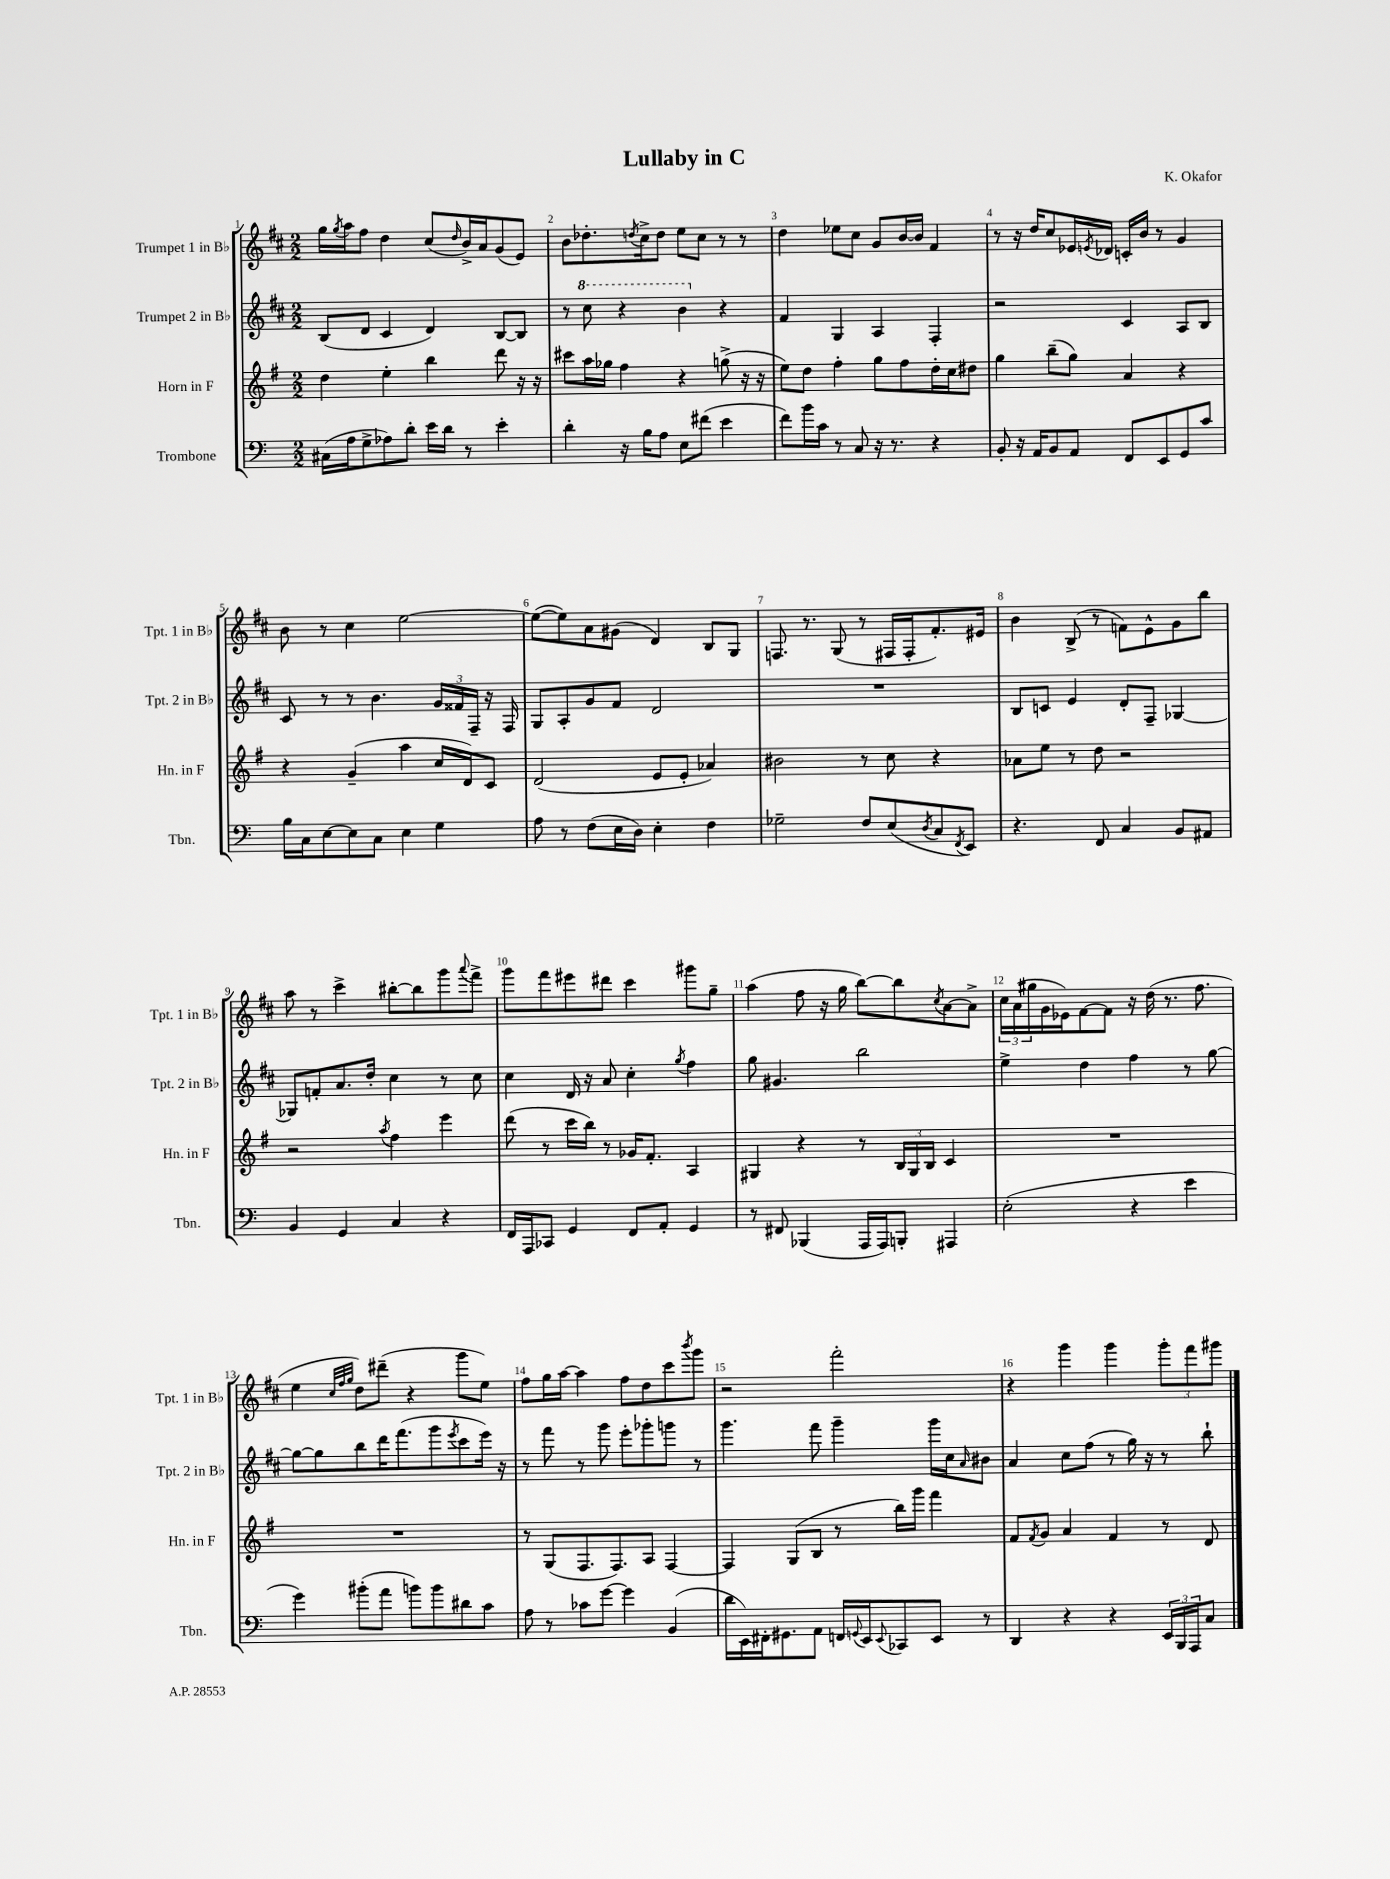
\header { title = "Lullaby in C" composer = "K. Okafor" }
<<
\new StaffGroup <<
\new Staff = "s0" \with { instrumentName = "Trumpet 1 in Bb" shortInstrumentName = "Tpt. 1 in Bb" } {
    \clef treble \key d \major \numericTimeSignature \time 2/2
    g''16 \acciaccatura { g''8 } a''16 fis''8 d''4 cis''8( \grace { d''16 } b'16->) a'16 g'8( e'8) |
    b'8 des''8.-. \acciaccatura { d''8 } cis''16-> d''8 e''8 cis''8 r8 r8 |
    d''4 ees''8 cis''8 g'8 b'16~ b'16 fis'4 |
    r8 r16 d''16 cis''8 ees'16 \acciaccatura { e'8 } des'16 c'16-. b'16 r8 g'4 |
    b'8 r8 cis''4 e''2~ |
    e''8~( e''8) a'8 gis'8( d'4) b8 g8 |
    f8. r8. g8( r8 fis16 fis16-. fis'8.-.) eis'16 |
    b'4 b8->( r8 f'8) e'8-^ g'8 b''8 |
    a''8 r8 cis'''4-> bis''8~-. bis''8 g'''8 \appoggiatura { a'''8 } fis'''8-> |
    g'''8 fis'''8 eis'''8 dis'''8 cis'''4 gis'''8 g''8-- |
    a''4( fis''8 r16 g''16 b''8~) b''8 \acciaccatura { cis''8 } a'8~ a'8-> |
    \tuplet 3/2 { cis''16 a'16( gis''16 } g'16 ees'16) fis'8~ fis'8 r16 d''16( r8. fis''8. |
    e''4 \grace { cis''32 fis''32 g''32 } d''8) dis'''8--( r4 g'''8 e''8) |
    fis''8 g''16 a''16~ a''4 fis''8 d''8 cis'''8 \acciaccatura { b'''8 } g'''8 |
    r2 fis'''2-. |
    r4 g'''4 g'''4 \tuplet 3/2 { g'''8-. fis'''8 gis'''8 } \bar "|." |
}
\new Staff = "s1" \with { instrumentName = "Trumpet 2 in Bb" shortInstrumentName = "Tpt. 2 in Bb" } {
    \clef treble \key d \major \numericTimeSignature \time 2/2
    b8( d'8 cis'4 d'4) b8~ b8 |
    r8 \ottava #1 cis'''8 r4 b''4 \ottava #0 r4 |
    fis'4 g4 a4 fis4-. |
    r2 cis'4 a8 b8 |
    cis'8 r8 r8 b'4. \tuplet 3/2 { g'16 fisis'16 fis16-- } r16 fis16 |
    g8 a8-. g'8 fis'8 d'2 |
    R1 |
    b8 c'8 e'4 d'8-. fis8-- ges4~ |
    ges8 f'8-. a'8. d''16-. cis''4 r8 cis''8 |
    cis''4 d'16 r16 a'8 cis''4-. \acciaccatura { g''8 } fis''4 |
    g''8 gis'4. b''2 |
    e''4-> d''4 fis''4 r8 g''8~ |
    g''8~ g''8 b''8 d'''16 fis'''8.( g'''8 \acciaccatura { e'''8 } cis'''8 e'''16) r16 |
    r8 fis'''8 r8 g'''8 e'''8-. ges'''8-. g'''8 r8 |
    g'''4. fis'''8 g'''4-- g'''16 cis''16 \grace { a'16 } bis'8 |
    a'4 cis''8 fis''8( r8 g''16) r16 r8 b''8-! \bar "|." |
}
\new Staff = "s2" \with { instrumentName = "Horn in F" shortInstrumentName = "Hn. in F" } {
    \clef treble \key g \major \numericTimeSignature \time 2/2
    d''4 e''4-. b''4 d'''8 r16 r16 |
    cis'''8 a''16 ges''16 fis''4 r4 g''8->( r16 r16 |
    e''8) d''8 fis''4-. g''8 fis''8 d''16-. c''16 dis''8 |
    g''4 b''8--( g''8) a'4 r4 |
    r4 g'4--( a''4 c''16 d'16) c'8 |
    d'2( e'8 e'8-. aes'4) |
    bis'2 r8 c''8 r4 |
    aes'8 e''8 r8 d''8 r2 |
    r2 \acciaccatura { a''8 } fis''4 e'''4 |
    d'''8( r8 c'''16 b''16) r8 ges'16 fis'8.-. a4 |
    gis4 r4 r8 \tuplet 3/2 { b16 gis16 b16 } c'4 |
    R1 |
    R1 |
    r8 g8( fis8. fis8.) a8 fis4~ |
    fis4 g8( b8 r8 b''16) g'''16 fis'''4 |
    fis'8 \acciaccatura { fis'8 } g'8 a'4 fis'4 r8 d'8 \bar "|." |
}
\new Staff = "s3" \with { instrumentName = "Trombone" shortInstrumentName = "Tbn." } {
    \clef bass \key c \major \numericTimeSignature \time 2/2
    cis16( a16 g8-> aes8) d'8-. e'16 d'16 r8 e'4-. |
    d'4-. r16 b16 a8 e8 fis'8( e'4 |
    f'8) b'16 c'16 r8 c8 r16 r8. r4 |
    b,8-. r16 a,16 b,8 a,8 f,8 e,8 g,8 c'8 |
    b16 c16 e8~ e8 c8 e4 g4 |
    a8 r8 f8( e16 d16) e4-. f4 |
    ges2-- f8 e8( \acciaccatura { d8 } c8 \acciaccatura { f,8 } e,8) |
    r4. f,8 c4 b,8 ais,8 |
    b,4 g,4 c4 r4 |
    f,16 a,,16 ces,8 g,4 f,8 a,8-. g,4 |
    r8 fis,8 bes,,4( a,,16 a,,16) b,,8-. ais,,4 |
    e2-.( r4 e'4 |
    g'4) bis'8-.( a'8 b'8) b'8 dis'8 c'8 |
    a8 r8 ces'8 g'8~ g'4 b,4( |
    d'16 e,16) fis,16-. gis,8. a,8 f,16 \appoggiatura { g,8 } e,16 \appoggiatura { e,8 } ces,8 e,8 r8 |
    d,4 r4 r4 \tuplet 3/2 { e,16 b,,16 a,,16 } c8 \bar "|." |
}
>>
>>
\layout { \context { \Score \override BarNumber.break-visibility = ##(#f #t #t) barNumberVisibility = #all-bar-numbers-visible } }
